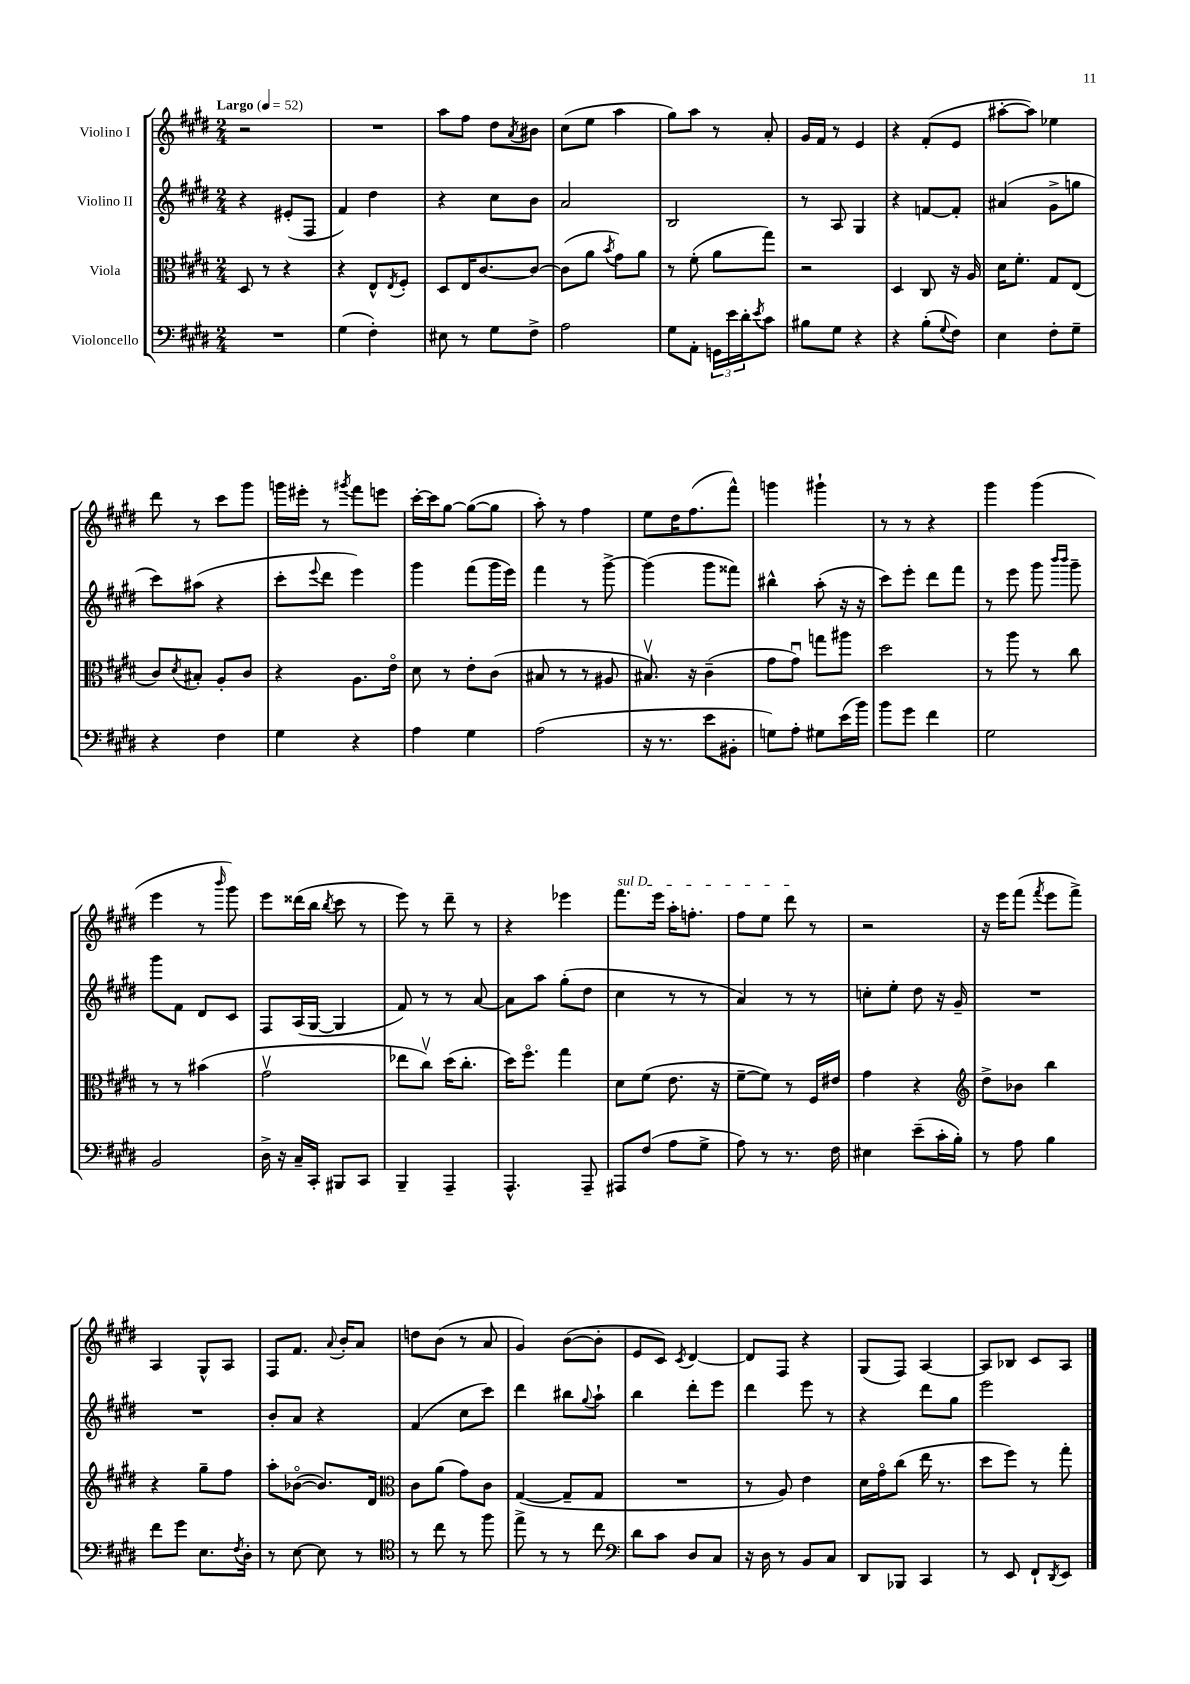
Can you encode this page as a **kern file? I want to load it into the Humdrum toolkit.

**kern	**kern	**kern	**kern
*part4	*part3	*part2	*part1
*staff4	*staff3	*staff2	*staff1
*I"Violoncello	*I"Viola	*I"Violino II	*I"Violino I
*clefF4	*clefC3	*clefG2	*clefG2
*k[f#c#g#d#]	*k[f#c#g#d#]	*k[f#c#g#d#]	*k[f#c#g#d#]
*M2/4	*M2/4	*M2/4	*M2/4
*MM52	*MM52	*MM52	*MM52
=1	=1	=1	=1
!	!	!	!LO:TX:a:B:t=Largo
2r	8D#/	4r	2r
.	8r	.	.
.	4r	(8e#X'/L	.
.	.	8F#/J	.
=2	=2	=2	=2
(4G#\	4r	4f#/)	2r
4F#'\)	8E^^/L	4dd#\	.
.	8qE/	.	.
.	8F#'/J	.	.
=3	=3	=3	=3
8E#X\	8D#/L	4r	8aa\L
8r	16E/K	.	8ff#\J
.	[8.c#/	.	.
8G#\L	.	8cc#\L	8dd#\L
.	.	.	8qa/
8F#^\J	8c#/J_	8b\J	8b#X\J
=4	=4	=4	=4
2A\	(8c#\L]	2a/	(8cc#\L
.	8a\J	.	8ee\J
.	8qb/	.	.
.	8g#\L)	.	4aa\
.	8a\J	.	.
=5	=5	=5	=5
8G#\L	8r	2B/	8gg#\L)
8AA'\J	(8f#'\	.	8aa\J
24GGn\LL	8a\L	.	8r
24e\	.	.	.
24d#'\J	.	.	.
8qe/	.	.	.
8c#\J	8gg#\J)	.	8a'/
=6	=6	=6	=6
8B#X\L	2r	8r	16g#/LL
.	.	.	16f#/JJ
8G#\J	.	8A/	8r
4r	.	4G#/	4e/
=7	=7	=7	=7
4r	4D#/	4r	4r
(8B'\L	8C#/	[8fn/L	(8f#'/L
8qqG#/	.	.	.
8F#\J)	16r	8f'/J]	8e/J
.	16A/	.	.
=8	=8	=8	=8
4E\	16d#\KL	(4a#X/	[8aa#X'\L
.	8.f#'\J	.	.
.	.	.	8aa#\J])
8F#'\L	8G#/L	8g#^\L	4ee-X\
8G#~\J	(8E/J	8ggn\J	.
!!LO:LB:g=z
=9	=9	=9	=9
4r	8c#/L)	8ccc#\L)	8ddd#\
.	8qd#/	.	.
.	8B#X'/J	(8aa#X\J	8r
4F#\	8A'/L	4r	8ccc#\L
.	8c#/J	.	8ggg#\J
=10	=10	=10	=10
4G#\	4r	8ccc#'\L	16gggn\LL
.	.	.	16eee#X'\JJ
.	.	8qqeee/	.
.	.	8ddd#\J	8r
.	.	.	8qggg#X/
4r	8.A\L	4eee\)	8fff#\L
.	.	.	8eeen\J
.	16e\Jk	.	.
=11	=11	=11	=11
4A\	8d#\	4ggg#\	[16ccc#'\LL
.	.	.	16ccc#\J]
.	8r	.	[8gg#\J
4G#\	8e'\L	(8fff#\L	(8gg#\L_
.	(8c#\J	16ggg#\L	8gg#\J]
.	.	16eee\JJ)	.
=12	=12	=12	=12
(2A\	8B#X/	4fff#\	8aa'\)
.	8r	.	8r
.	8r	8r	4ff#\
.	8A#X/	[8ggg#^\	.
=13	=13	=13	=13
16r	8.B#Xv/)	(4ggg#\]	8ee\L
8.r	.	.	.
.	.	.	16dd#\K
.	16r	.	(8.ff#\
8e\L	(4c#~\	8ggg#\L	.
8BB#X'\J	.	8fff##X\J)	8fff#^^\J)
=14	=14	=14	=14
8Gn\L)	8g#\L	4bb#X^^\	4gggn\
8A'\J	8g#u\J)	.	.
8G#X\L	8ggn\L	(8aa'\	4ggg#X`\
(16e\L	8aa#X\J	16r	.
16b\JJ)	.	16r	.
=15	=15	=15	=15
8b\L	2dd#\	8ccc#\L)	8r
8g#\J	.	8eee'\J	8r
4f#\	.	8ddd#\L	4r
.	.	8fff#\J	.
=16	=16	=16	=16
2G#\	8r	8r	4ggg#\
.	8aa\	8eee\	.
.	8r	8ggg#\	(4ggg#\
.	.	16qqbbb/LL	.
.	.	16qqbbb/JJ	.
.	8cc#\	8ggg#~\	.
!!LO:LB:g=z
=17	=17	=17	=17
2BB/	8r	8ggg#\L	4eee\
.	8r	8f#\J	.
.	(4b#X\	8d#/L	8r
.	.	.	16qqbbb/
.	.	8c#/J	8ggg#\)
=18	=18	=18	=18
16D#^\	2g#v\	8F#/L	8eee\L
16r	.	.	.
16C#~/LL	.	(16A/L	(16ddd##X\L
16CC#'/JJ	.	[16G#/JJ	16bb\JJ
.	.	.	8qbb/
8BBB#X/L	.	4G#/]	8ccc#\
8CC#/J	.	.	8r
=19	=19	=19	=19
4BBB~/	8ee-X\L	8f#/)	8eee\)
.	8cc#v\J)	8r	8r
4AAA~/	(16dd#\KL	8r	8ddd#~\
.	8.cc#'\J	.	.
.	.	[8a/	8r
=20	=20	=20	=20
4.AAA^^/	16dd#\KL)	8a\L]	4r
.	8.ff#\J	.	.
.	.	8aa\J	.
.	4gg#\	(8gg#'\L	4eee-X\
8AAA~/	.	8dd#\J	.
=21	=21	=21	=21
!	!	!	!LO:TX:a:i:t=sul D
8AAA#X/L	8d#\L	4cc#\	8.fff#\L
(8F#/J	(8f#\J	.	.
.	.	.	16eee\Jk
8A\L	8.e\	8r	16aa'\KL
.	.	.	8.ffn'\J
8G#^\J	.	8r	.
.	16r	.	.
=22	=22	=22	=22
8A\)	[8f#~\L	4a/)	8ff#\L
8r	8f#\J])	.	8ee\J
8.r	8r	8r	8ddd#\
.	16F#/LL	8r	8r
16F#\	16e#X/JJ	.	.
=23	=23	=23	=23
4E#X\	4g#\	8ccn'\L	2r
.	.	8ee'\J	.
(8e~\L	4r	8dd#\	.
16c#'\L	.	16r	.
16B'\JJ)	.	16g#~/	.
=24	=24	=24	=24
*	*clefG2	*	*
8r	8dd#^\L	2r	16r
.	.	.	16eee\KL
8A\	8b-X\J	.	(8fff#\J
.	.	.	8qfff#/
4B\	4bb\	.	8eee\L
.	.	.	8fff#^\J)
!!LO:LB:g=z
=25	=25	=25	=25
8f#\L	4r	2r	4A/
8g#\J	.	.	.
8.E\L	8gg#~\L	.	8G#^^/L
.	8ff#\J	.	8A/J
8qF#/	.	.	.
16D#'\Jk	.	.	.
=26	=26	=26	=26
8r	8aa'\L	8b'/L	8F#/L
[8E\	([8b-X\J	8a/J	8.f#/J
8E\]	8.b-/L])	4r	.
.	.	.	8qqa/
.	.	.	16b'/KL
8r	.	.	8a/J
.	16d#/Jk	.	.
=27	=27	=27	=27
*clefC4	*clefC3	*	*
8r	8c#\L	(4f#/	8ddn\L
8cc#\	(8a\J	.	(8b\J
8r	8g#\L)	8cc#\L	8r
8ff#\	8c#\J	8ccc#\J)	8a/
=28	=28	=28	=28
8ee^\	([4G#/	4ddd#\	4g#/)
8r	.	.	.
8r	8G#~/L]	8bb#X\L	([8b\L
.	.	8qqgg#/	.
8cc#\	8G#/J	8aa`\J	8b'\J]
=29	=29	=29	=29
*clefF4	*	*	*
8d#\L	2r	4bb\	8e/L
8c#\J	.	.	8c#/J)
.	.	.	8qc#/
8D#/L	.	8ddd#'\L	[4d#/
8C#/J	.	8eee\J	.
=30	=30	=30	=30
16r	8r	4ddd#\	8d#/L]
16D#\	.	.	.
8r	8A/)	.	8F#/J
8BB/L	4e\	8eee\	4r
8C#/J	.	8r	.
=31	=31	=31	=31
8DD#/L	16d#\LL	4r	(8G#/L
.	16g#\J	.	.
8BBB-X/J	(8cc#\J	.	8F#/J)
4CC#/	16ee\	8ddd#\L	[4A/
.	8.r	.	.
.	.	8gg#\J	.
=32	=32	=32	=32
8r	8dd#\L	2eee\	8A/L]
8EE/	8ff#\J)	.	8B-X/J
8FF#`/L	8r	.	8c#/L
8qDD#/	.	.	.
8EE/J	8gg#'\	.	8A/J
==	==	==	==
*-	*-	*-	*-
